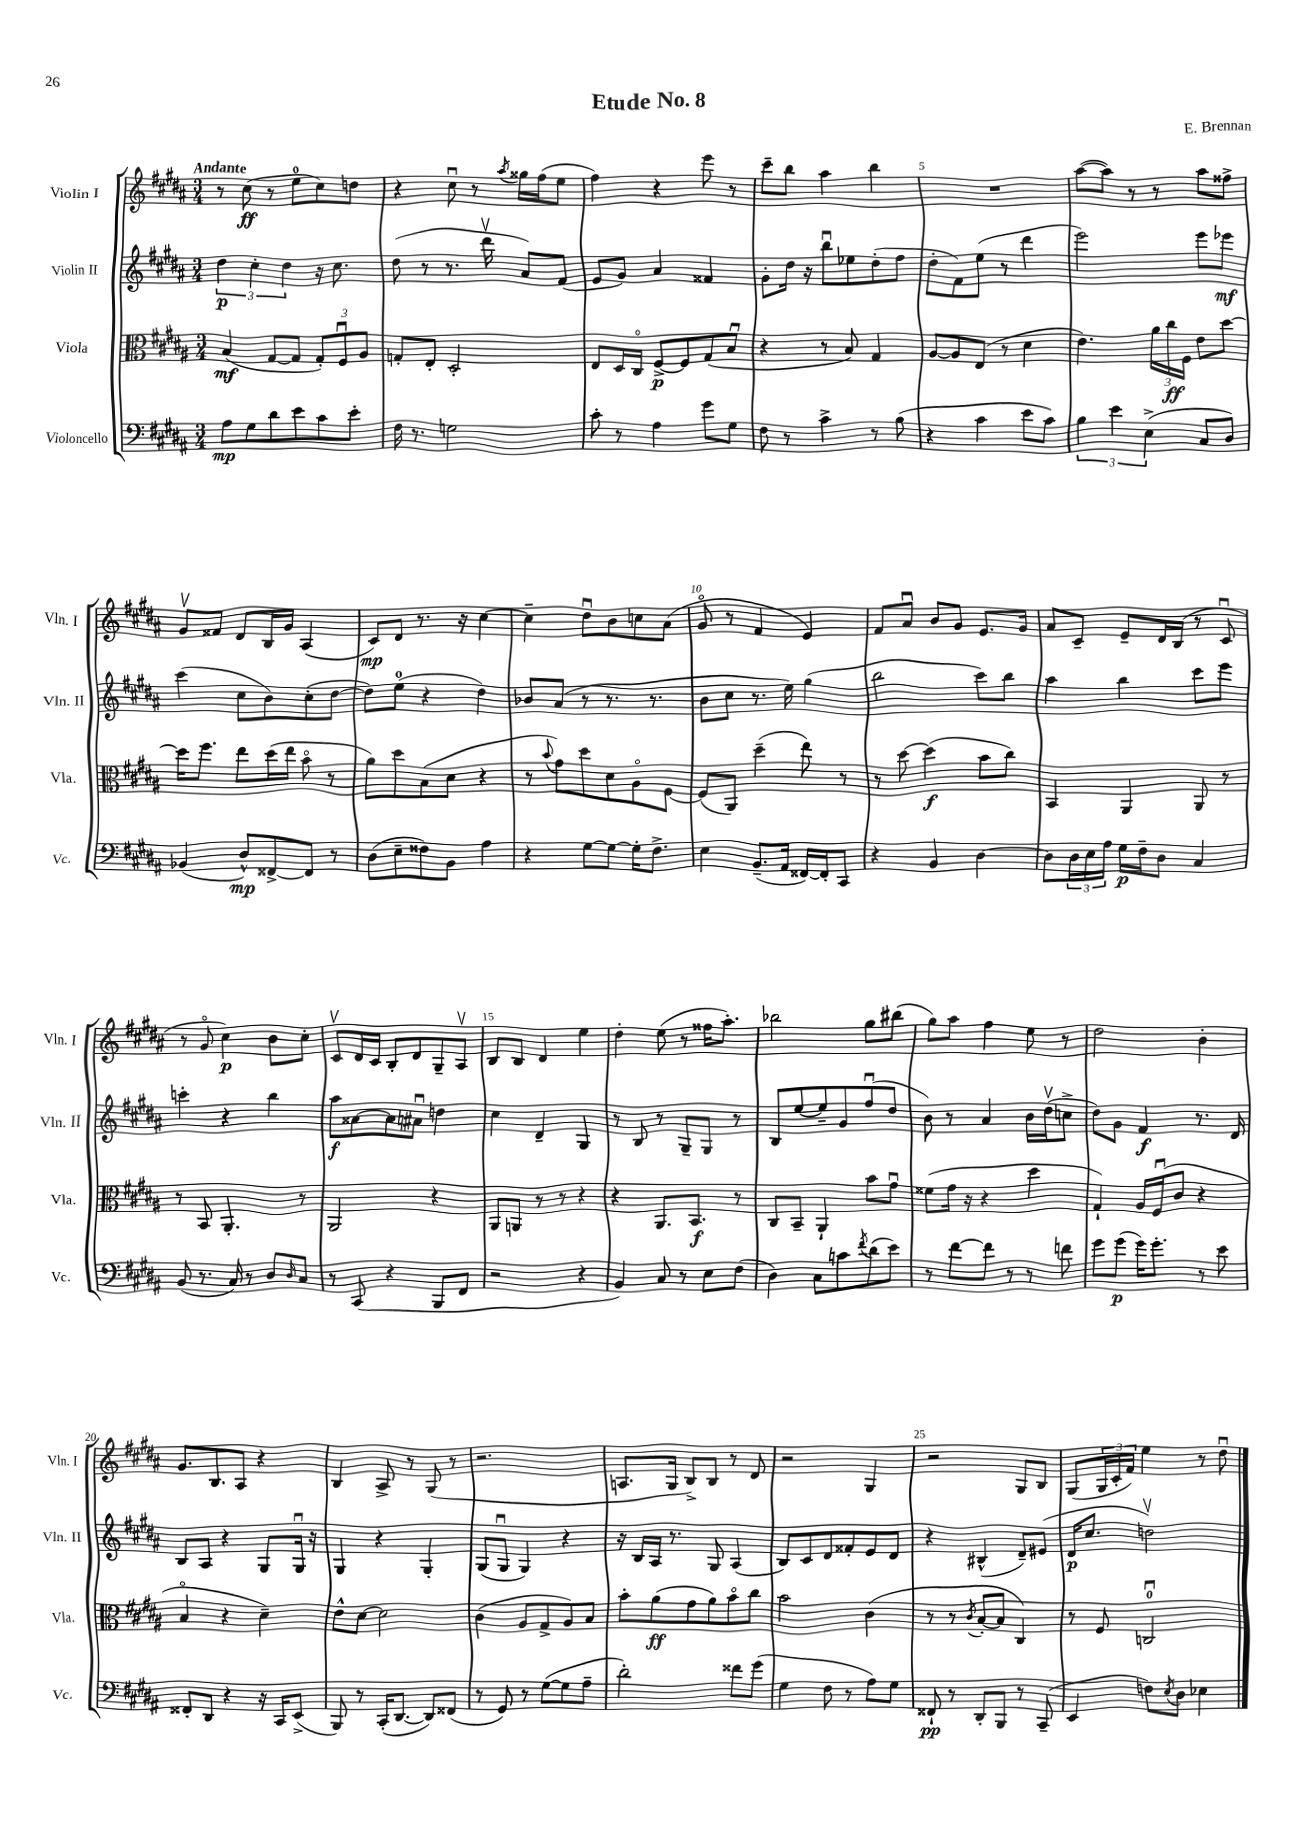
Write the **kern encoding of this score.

**kern	**kern	**kern	**kern
*staff4	*staff3	*staff2	*staff1
*clefF4	*clefC3	*clefG2	*clefG2
*k[f#c#g#d#a#]	*k[f#c#g#d#a#]	*k[f#c#g#d#a#]	*k[f#c#g#d#a#]
*M3/4	*M3/4	*M3/4	*M3/4
8A#	(4B	6dd#	8r
8G#	.	.	(8cc#
.	.	6cc#'	.
8d#	[8G#	.	8r
.	.	6dd#	.
8e	8G#]	.	8ee
8c#	12G#')	16r	8cc#)
.	.	8.cc#	.
.	12F#u	.	.
8e'	.	.	8dd
.	12A#	.	.
=	=	=	=
16F#	8G'	(8dd#	4r
8.r	.	.	.
.	8E'	8r	.
2G	2D#'	8.r	8cc#u
.	.	.	8r
.	.	16ddd#v	.
.	.	.	8qaa#
.	.	8a#)	16gg##
.	.	.	(16ff#
.	.	(8f#	8ee
=	=	=	=
8c#'	8E	8e	4ff#)
8r	16D#	8g#)	.
.	16C#o	.	.
4A#	[8F#^	4a#	4r
.	8F#]	.	.
8g#	(8G#	4f##	8eee
8G#	8Bu	.	8r
=	=	=	=
8F#	4r	8g#'	8ccc#~
8r	.	16dd#	8bb
.	.	16r	.
4c#^	8r	8bbu	4aa#
.	8B)	8ee-	.
8r	4G#	(8dd#'	4bb
(8B	.	8ff#	.
=	=	=	=
4r	[8A#	8dd#'	2.r
.	8A#]	8f#)	.
4c#	(8E	(8ee	.
.	8r	8r	.
8e	4d#	4ddd#	.
8c#)	.	.	.
=	=	=	=
6B	4.e)	2eee)	([8aa#
.	.	.	8aa#])
6e	.	.	.
.	.	.	8r
(6E^	.	.	.
.	24a#	.	8r
.	24cc#	.	.
.	24F#	.	.
8C#	8e	8eee	8aa#
8D#)	[8dd#	8eee-	8ff##^
=	=	=	=
(4BB-	16dd#]	(4ccc#	8g#v
.	8.ff#	.	.
.	.	.	8f##
8D#^^)	8ee	8cc#	8d#
[8FF##^	(16dd#	8b)	16B
.	16ee	.	16g#
8FF##]	8bo	(8cc#'	(4A#
8r	8r	[8dd#	.
=	=	=	=
(8D#	8a#)	8dd#])	8c#)
8E~	8dd#	(8ee	8d#
8F##)	(8B	4r	8.r
8BB	8d#	.	.
.	.	.	16r
4A#	4r	4dd#)	[4cc#
=	=	=	=
4r	8r	8b-	4cc#~]
.	8qqb	.	.
.	8g#)	(8a#	.
[8G#	8dd#	8r	8dd#u
8G#_	8d#	8.r	8b
16G#']	8A#o	.	8cc
8.F#^	.	8.r	.
.	[8F#	.	(8a#
=	=	=	=
4E	(8F#]	8b	8g#o
.	8AA#)	8cc#	8r
(8.BB~	(4dd#~	8.r	4f#
16AA#	.	16ee)	.
[16FF##)	8ee)	(4gg#	4e)
16FF##']	.	.	.
8CC#	8r	.	.
=	=	=	=
4r	8r	2bb	8f#
.	[8dd#	.	8a#u
4BB	(4dd#]	.	8b
.	.	.	8g#
[4D#	8b	8ccc#)	8.e
.	8cc#)	8bb	.
.	.	.	16g#
=	=	=	=
8D#]	4BB	4aa#	8a#
24D#	.	.	8c#~
24E	.	.	.
24A#	.	.	.
16G#	4AA#	4bb	8e~
16F#~	.	.	.
8D#	.	.	16d#
.	.	.	(16B
4C#	8AA#	8ccc#	8r
.	8r	8eee	8c#u
=	=	=	=
(8BB	8r	4ccc'	8r
8.r	8BB	.	8g#o
.	4.AA#'	4r	4cc#)
16C#)	.	.	.
8r	.	.	.
8D#	.	4bb	8b
16qqD#	.	.	.
8C#	8r	.	8cc#'
=	=	=	=
8r	2AA#	8aa#	8c#v
(8CC#	.	[8a##	16d#
.	.	.	16c#
4r	.	8a##]	8B'
.	.	8a#u	8d#
8BBB	4r	4dd	8G#~
8FF#	.	.	8A#v
=	=	=	=
2r	8AA#	4cc#	8B
.	8AA	.	8B
.	8r	4d#~	4d#
.	8r	.	.
4r	4r	4G#	4ee
=	=	=	=
4BB)	4r	8r	4dd#'
.	.	8B	.
8C#	8.AA#	8r	(8ee
8r	.	8G#~	8r
.	8.BB	.	.
8E	.	8G#	16ff##
.	.	.	8.aa#')
(8F#	8r	8r	.
=	=	=	=
4D#)	8C#	8B	2bb-
.	8BB~	[8ee	.
8C#	4AA#`	8ee~]	.
8c	.	8g#	.
8qf#	.	.	.
(8d#	8b	(8ff#u	8gg#
8e)	8g#u	8dd#	(8bb#
=	=	=	=
8r	(8f##	8b)	8gg#)
[8f#	16g#	8r	8aa#
.	16r	.	.
8f#]	4r	4a#	4ff#
8r	.	.	.
8r	4dd#	16b	8ee
.	.	(16dd#v	.
8f	.	8cc^	8r
=	=	=	=
8g#	4G#`)	8dd#)	2dd#
(8g#	.	8g#	.
16g#)	16A#	4f#	.
8.g#'	(16F#u	.	.
.	8c#	.	.
8r	4r	8.r	4b'
8e	.	.	.
.	.	16d#	.
=	=	=	=
8FF##'	4Bo	8B	8.g#
8DD#	.	8A#	.
.	.	.	8.B
4r	4r	4r	.
.	.	.	8A#
16r	4d#~)	8G#	4r
16CC#	.	.	.
(8EE^	.	16G#u	.
.	.	16r	.
=	=	=	=
8BBB)	8e^^	4G#	4B
8r	[8d#	.	.
(16CC#'	2d#]	4r	8A#^
[8.DD#	.	.	.
.	.	.	8r
8DD#])	.	4G#'	(8G#
(8FF##	.	.	8r
=	=	=	=
8r	(4c#	(8G#	2.r
8GG#)	.	8G#u	.
8r	8A#	4G#)	.
([8G#	8G#^	.	.
8G#]	8A#)	4r	.
8A#~	8B	.	.
=	=	=	=
2d#')	8b'	16r	8.A
.	.	16B	.
.	(8a#	16A#	.
.	.	8.r	16G#
.	8g#	.	8B^)
.	8a#)	8G#	8B
8f##	8bo	(4A#	8r
(8g#	8cc#	.	8d#
=	=	=	=
4G#	2b	8B)	2r
.	.	8c#	.
8F#	.	8d#	.
8r	.	8f##'	.
8A#)	(4c#	8e	4G#
8G#	.	8d#	.
=	=	=	=
8FF##`	8r	4r	2r
8r	8r	.	.
.	8qc#	.	.
8DD#'	[8B'	(4B#^^	.
8BBB	8B]	.	.
8r	4C#)	8d#~)	8G#
(8CC#~	.	(8e#	8B
=	=	=	=
4EE	8r	16d#	(8G#
.	.	8.cc#	.
.	8F#	.	24G#
.	.	.	24c#'
.	.	.	24f#)
8F)	2Cu	2ddv)	4ee
8qE	.	.	.
8D#	.	.	.
4E-	.	.	8r
.	.	.	8dd#u
==	==	==	==
*-	*-	*-	*-
